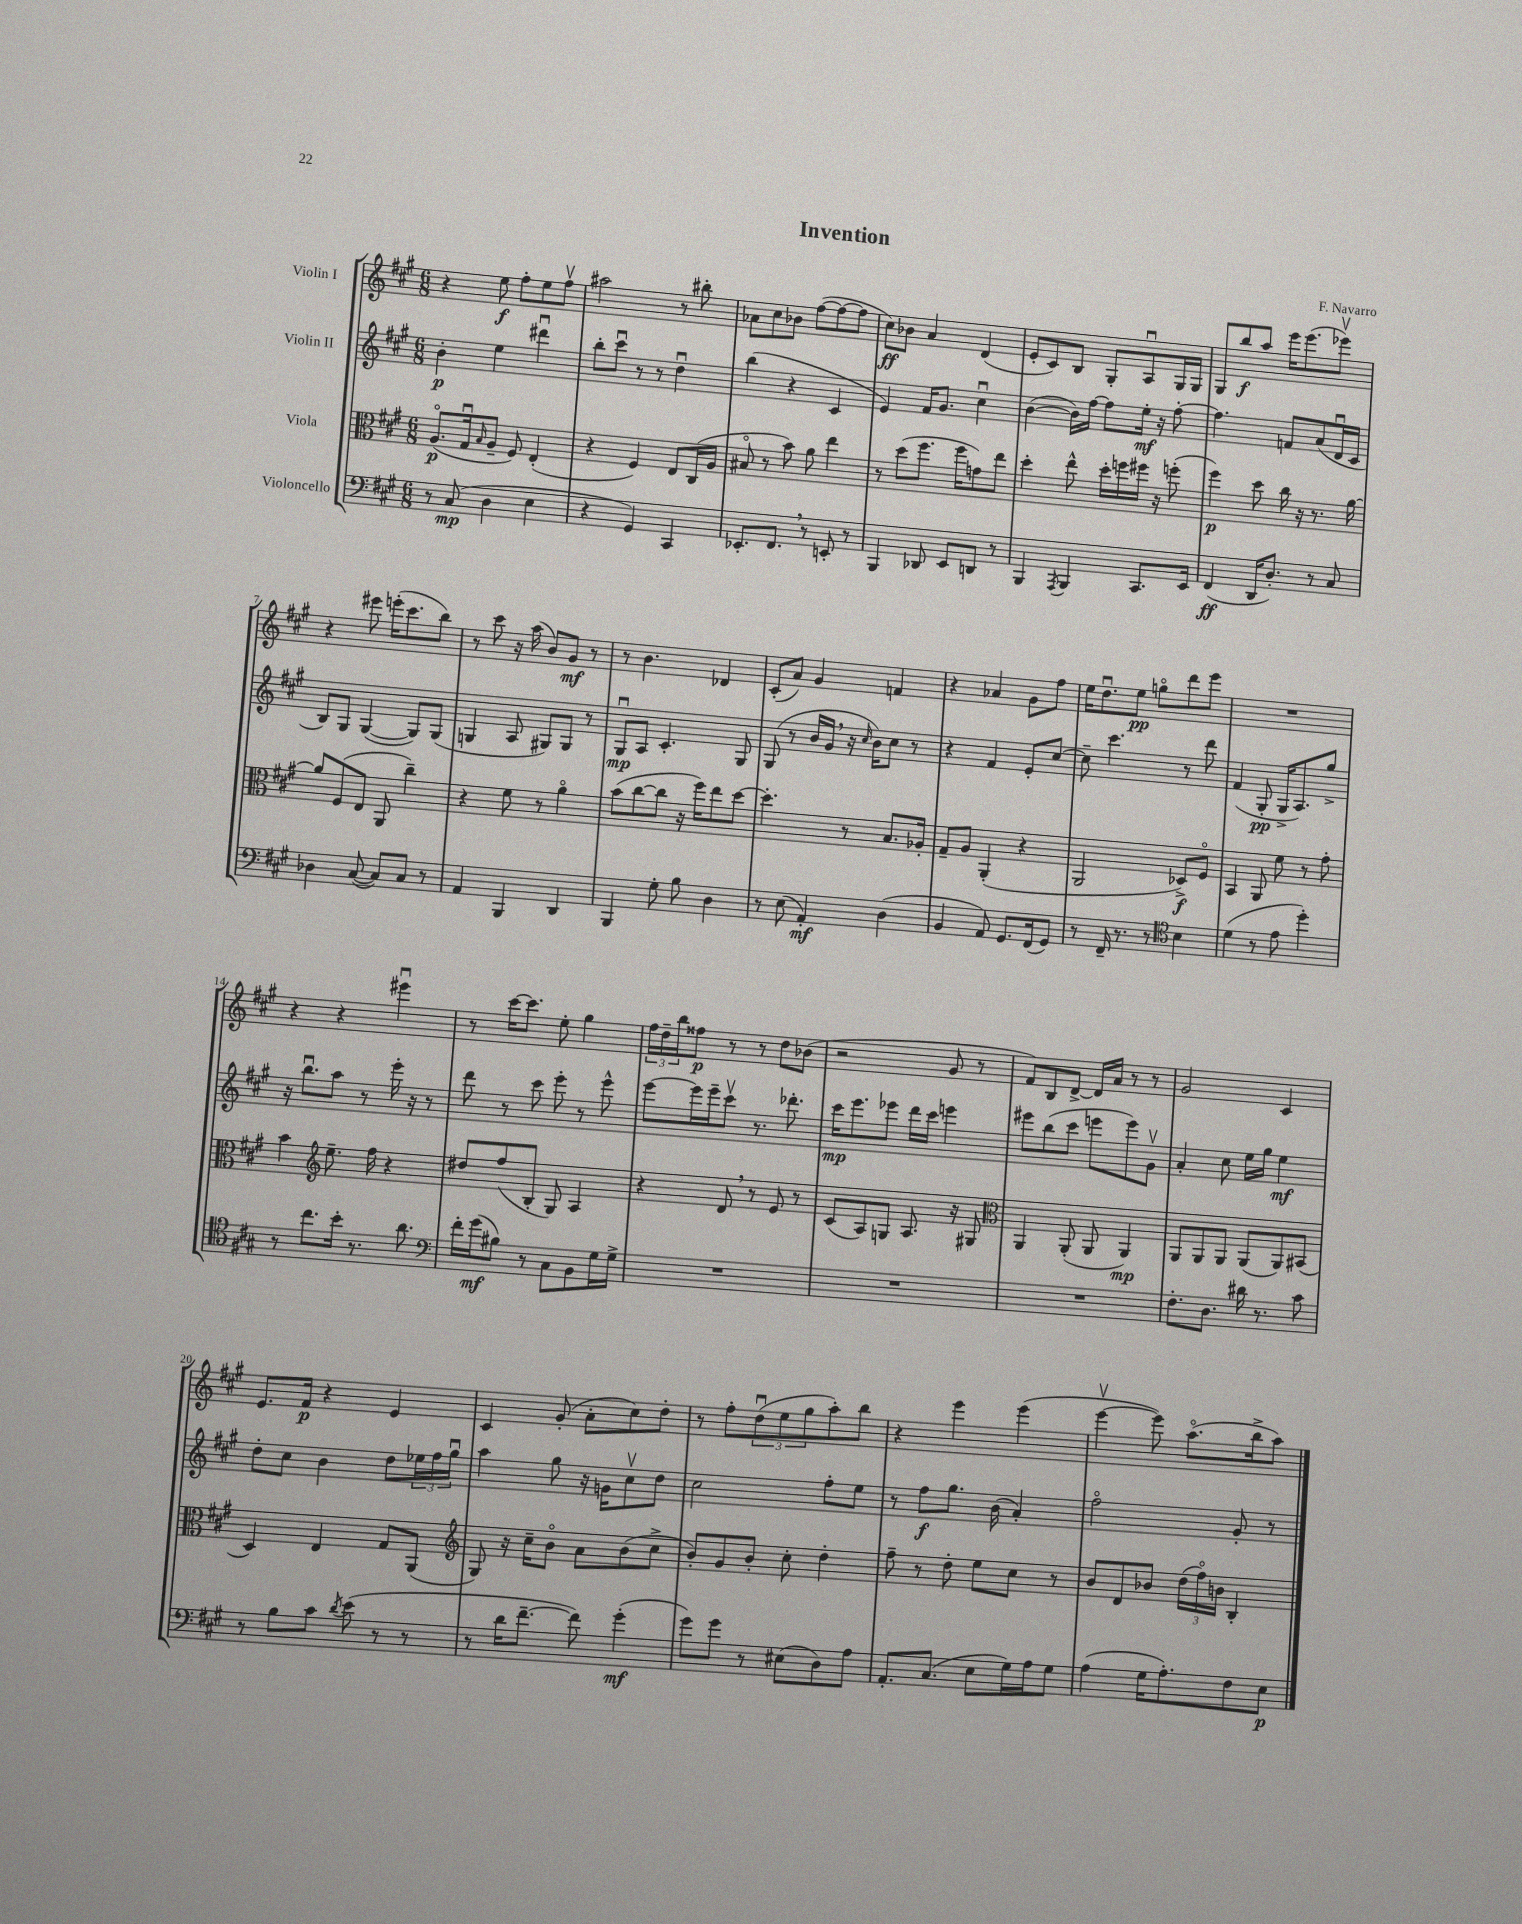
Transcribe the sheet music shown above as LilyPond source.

\header { title = "Invention" composer = "F. Navarro" }
<<
\new StaffGroup <<
\new Staff = "s0" \with { instrumentName = "Violin I" } {
    \clef treble \key a \major \numericTimeSignature \time 6/8
    r4 e''8\f fis''8-. e''8 fis''8\upbow |
    ais''2 r8 bis''8-. |
    aes'8 cis''8 bes'8 fis''8~( fis''8~ fis''8 |
    cis''8\ff) bes'8 a'4 d'4( |
    e'8-. cis'8) b8 gis8-. a8\downbow gis16 gis16 |
    gis8 b''8\f a''8 e'''16 e'''8.( ees'''8\upbow) |
    r4 eis'''8 e'''16-.( cis'''8. b''8) |
    r8 cis'''8 r16 a''16( b'8) gis'8\mf r8 |
    r8 b'4. des'4 |
    cis'8-.( a'8) gis'4 f'4 |
    r4 aes'4 gis'8 fis''8 |
    e''16 d''8.\downbow e''8\pp g''8\flageolet d'''8 e'''8 |
    R2. |
    r4 r4 eis'''4\downbow |
    r8 cis'''16~ cis'''8. e''8-. gis''4 |
    \tuplet 3/2 { fis''16 d''16-- b''16 } fisis''8\p r8 r8 d''8 bes'8( |
    r2 gis'8 r8 |
    fis'8) b8 d'8~-> d'16 a'16 r8 r8 |
    gis'2 cis'4 |
    e'8. fis'16\p r4 e'4 |
    cis'4 gis'8-.( a'8-. cis''8) d''8-. |
    r8 fis''8-. \tuplet 3/2 { d''8\downbow( e''8 gis''8 } a''8-.) b''8 |
    r4 e'''4 e'''4( |
    e'''4~\upbow e'''8) a''8.\flageolet( b''16-> a''8) \bar "|." |
}
\new Staff = "s1" \with { instrumentName = "Violin II" } {
    \clef treble \key a \major \numericTimeSignature \time 6/8
    b'4-.\p e''4 dis'''4\downbow |
    b''8-. cis'''8\downbow r8 r8 d''4\downbow |
    b''4( r4 cis'4 |
    e'4) fis'16 gis'8. cis''4\downbow |
    b'4~( b'16) fis''16~ fis''8 e''16-.\mf r16 fis''8~-. |
    fis''4. f'8 a'8( d'16\downbow cis'16 |
    b8) gis8 gis4~( gis8) gis8( |
    g4 a8 gis8) gis8 r8 |
    gis8\downbow\mp a8 cis'4.-. gis8 |
    gis8( r8 b'16 gis'16 \breathe r16 \grace { cis''16 } b'16) cis''8 r8 |
    r4 fis'4 e'8-. cis''8~ |
    cis''8-- cis'''4. r8 d'''8 |
    fis'4( gis8-.\pp gis16-> a8.) gis''8-> |
    r16 b''8.\downbow a''8 r8 e'''16-. r16 r8 |
    d'''8 r8 cis'''8 e'''8-. r8 e'''8-^ |
    e'''8~ e'''16 e'''16-- cis'''8\upbow r8. des'''8.-. |
    cis'''16\mp e'''8. ees'''8 d'''16 cis'''16 e'''4 |
    eis'''8 b''8( cis'''8 e'''8 e'''8) gis'8\upbow |
    a'4-. cis''8 e''16 gis''16 e''4\mf |
    d''8-. cis''8 b'4 d''8 \tuplet 3/2 { ees''16 fis''16 gis''16\downbow } |
    a''4 gis''8 r16 g'16 cis''8\upbow d''8 |
    cis''2 fis''8-. e''8 |
    r8 fis''8\f gis''8. b'16( a'4-.) |
    fis''2\flageolet gis'8-. r8 \bar "|." |
}
\new Staff = "s2" \with { instrumentName = "Viola" } {
    \clef alto \key a \major \numericTimeSignature \time 6/8
    a8.\flageolet\p( gis16\downbow \grace { b16 } a8-- fis8) e4-.( |
    r4 fis4) e8 cis16( a16 |
    bis8\flageolet r8 b'8) a'8 e''4 |
    r8 d''8( fis''8. fis''16 g'8) e''8 |
    d''4-. e''8-^ d''16-. f''16 fis''16 r16 f''8-.( |
    fis''4\p) d''8 cis''16 r16 r8. a'16~ |
    a'8 fis8( e8 a,8 cis''4--) |
    r4 fis'8 r8 a'4\flageolet |
    b'8( cis''8~ cis''8 r16 fis''16) e''8 d''8~ |
    d''4.-. r8 b8. aes16-. |
    gis8-- a8 a,4-.( r4 |
    a,2 des8->\f) fis8\flageolet |
    b,4 a,8 fis'8 r8 gis'8-. |
    b'4 \clef treble e''8.-- fis''16 r4 |
    dis''8 fis''8( b8-. gis8) a4 |
    r4 d'8 \breathe r8 e'8 r8 |
    cis'8( a8) g8 a8. r16 gis8 |
    \clef alto a,4 a,8-.( a,8 a,4\mp) |
    a,8 a,8 a,8 a,8( a,8) bis,8( |
    d4) e4 gis8 a,8( |
    \clef treble gis8) r16 cis''16-- b'8\flageolet a'8 b'8( cis''8-> |
    b'8-.) gis'8 b'8-. cis''8-. d''4-. |
    fis''8-- r8 d''8-. e''8 cis''8 r8 |
    b'8 d'8 bes'8 \tuplet 3/2 { d''16( fis''16\flageolet) b'16 } b4-. \bar "|." |
}
\new Staff = "s3" \with { instrumentName = "Violoncello" } {
    \clef bass \key a \major \numericTimeSignature \time 6/8
    r8 cis8\mp( d4 e4 |
    r4 gis,4) cis,4 |
    ees,8.-. fis,8. \breathe r8 e,8-. r8 |
    b,,4 des,8 e,8 d,8 r8 |
    b,,4 \acciaccatura { a,,8 } b,,4 cis,8. e,16 |
    fis,4\ff( d,16 d8.-.) r8 cis8 |
    des4 cis8~( cis8) cis8 r8 |
    a,4 b,,4 d,4 |
    b,,4 gis8-. b8 d4 |
    r8 e8( a,4-.\mf) d4( |
    b,4 a,8) gis,8. fis,16( gis,8) |
    r8 fis,16-- r8. r8 \clef tenor b4 |
    d'4( r8 e'8 d''4-.) |
    r8 cis''8. b'16-. r8. a'8. |
    \clef bass fis'16-. gis'16\mf( bis8) r8 cis8 b,8 gis16 gis16-> |
    R2. |
    R2. |
    R2. |
    fis8.-. d8. dis'16 r8. cis'8 |
    r8 b8 cis'8 \acciaccatura { d'8 } e'8( r8 r8 |
    r8 d'16 fis'8.~-- fis'8) gis'4-.\mf( |
    gis'8) gis'8 r8 eis8( d8) a8 |
    a,8.-. cis8.( e8 gis16) a16 gis8 |
    a4( gis16 a8.-.) fis8 e8\p \bar "|." |
}
>>
>>
